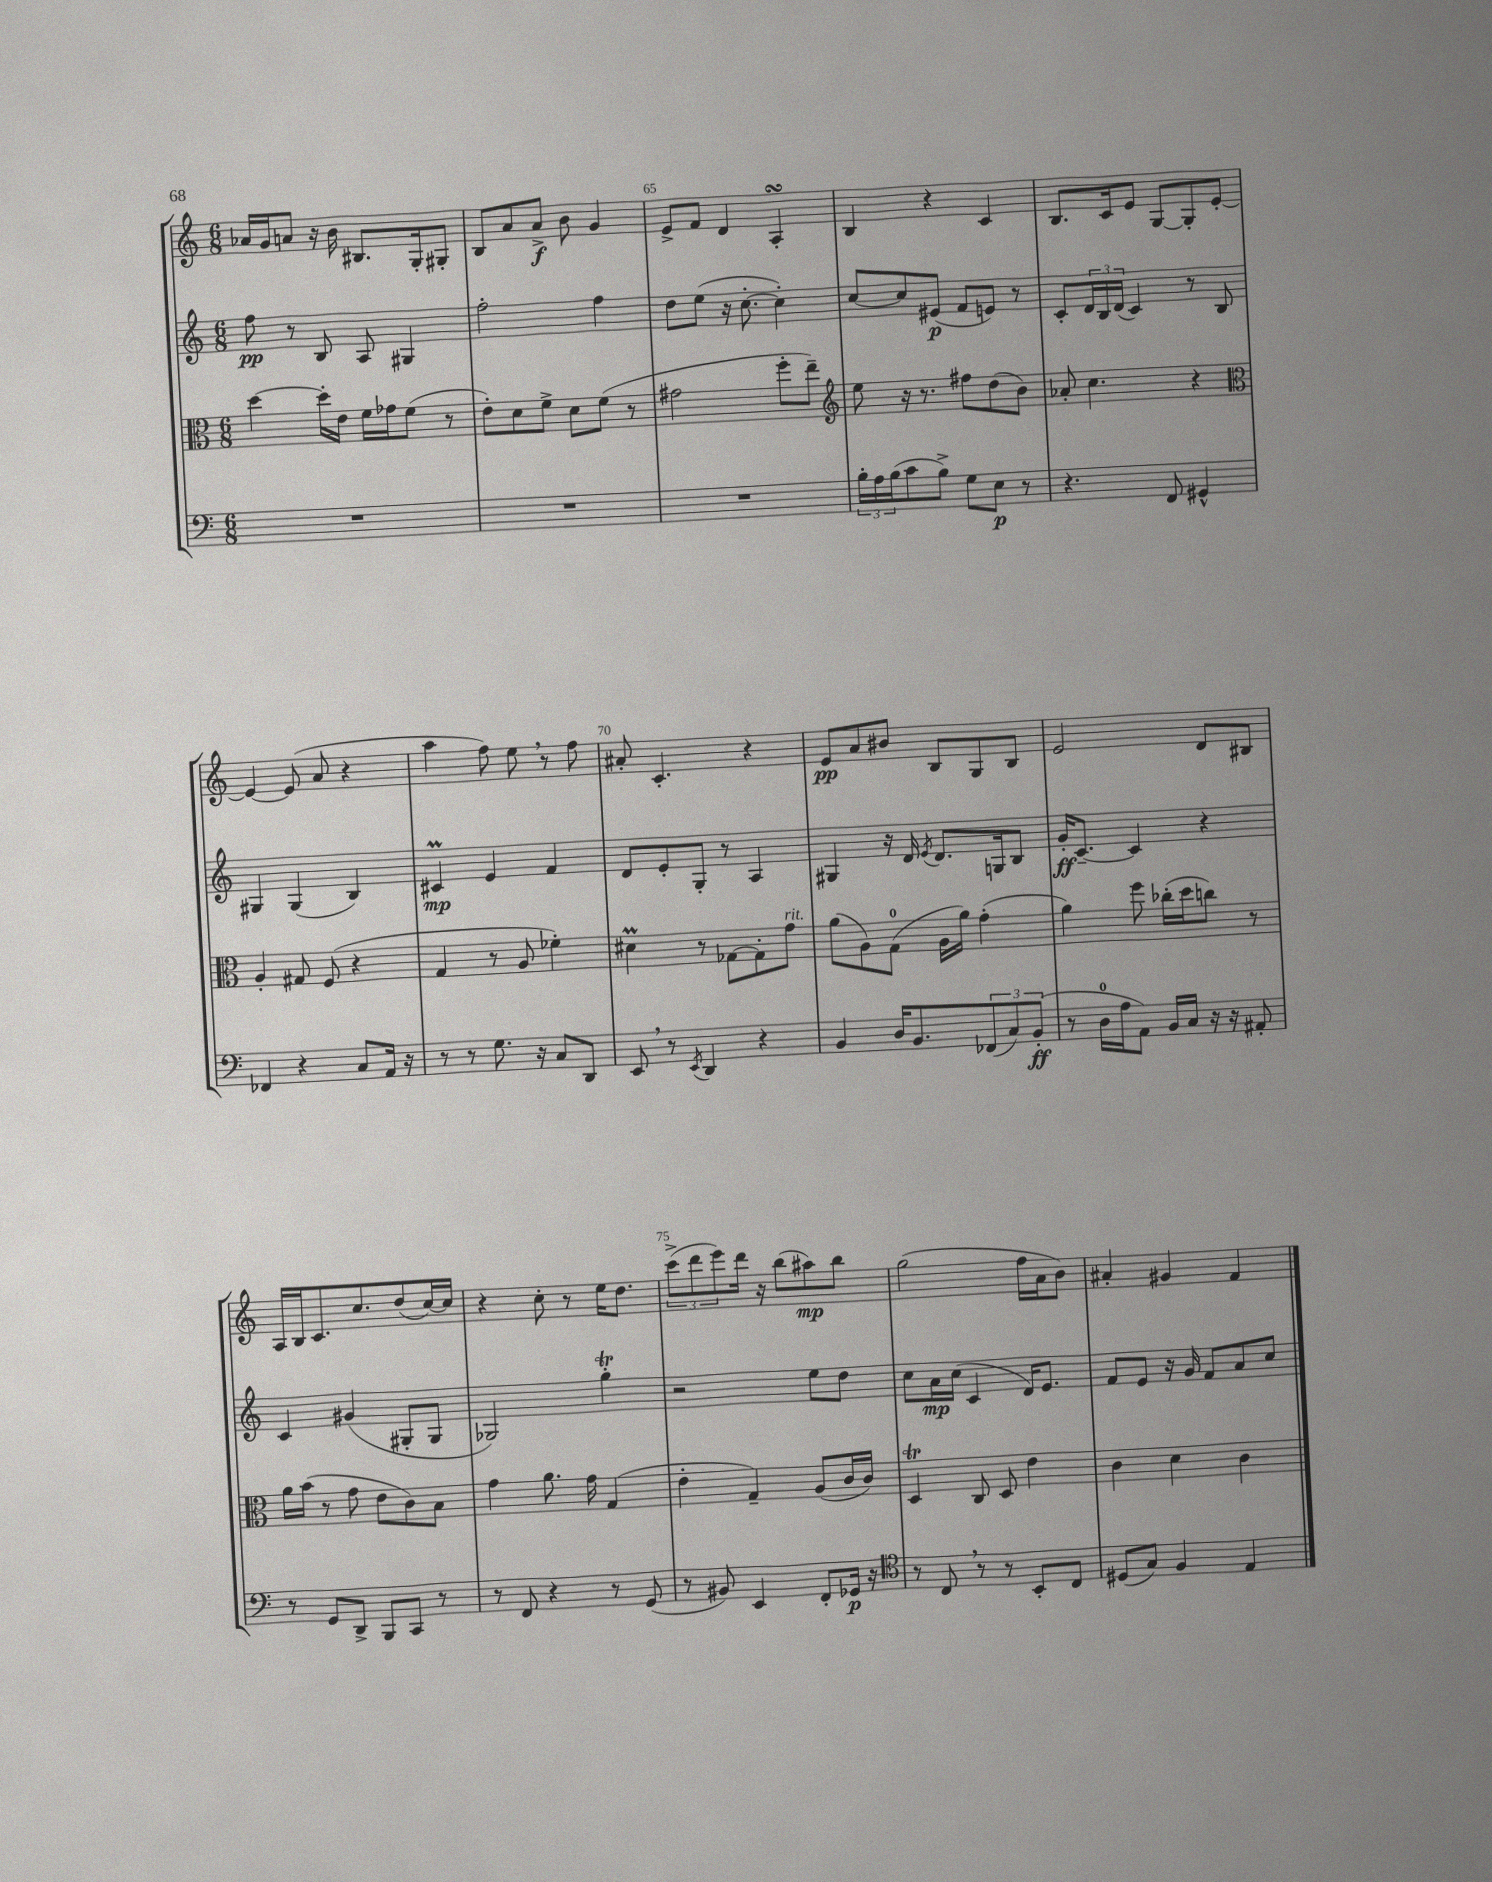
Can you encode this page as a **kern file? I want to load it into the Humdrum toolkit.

**kern	**kern	**kern	**kern
*staff4	*staff3	*staff2	*staff1
*clefF4	*clefC3	*clefG2	*clefG2
*k[]	*k[]	*k[]	*k[]
*M6/8	*M6/8	*M6/8	*M6/8
2.r	[4dd	8ff	16a-
.	.	.	16g
.	.	8r	8a
.	16dd']	8B	16r
.	16e	.	16b
.	16f	8A	8.B#
.	16g-	.	.
.	(8f	4G#	.
.	.	.	16G'
.	8r	.	8G#'
=	=	=	=
2.r	8e')	2ff'	8B
.	8d	.	8a
.	8f^	.	8a^
.	8d	.	8b
.	(8f	4ff	4g
.	8r	.	.
=	=	=	=
2.r	2g#	8dd	8e^
.	.	(8ee	8f
.	.	16r	4d
.	.	[8.cc'	.
.	8ff'	4cc'])	4A'
.	8ee~)	.	.
=	=	=	=
*	*clefG2	*	*
24B'	8ee	[8cc	4B
24A	.	.	.
(24B	.	.	.
8c	16r	8cc]	.
.	8.r	.	.
8B^)	.	(8e#	4r
8G	8ff#	8f	.
8E	(8dd	8e)	4c
8r	8b)	8r	.
=	=	=	=
4.r	8a-'	8c'	8.B
.	4.cc	24d	.
.	.	24B	.
.	.	.	16c
.	.	(24d	.
.	.	4c)	8e
8FF	.	.	[8G
4GG#^^	4r	8r	8G']
.	.	8B	[8e'
=	=	=	=
*	*clefC3	*	*
4FF-	4A'	4G#	4e_
4r	8G#	(4G#	(8e]
.	(8F	.	8a
8C	4r	4B)	4r
16AA	.	.	.
16r	.	.	.
=	=	=	=
8r	4G	4c#	4aa
8r	.	.	.
8.G	8r	4e	8ff)
.	8A	.	8ee
16r	.	.	.
8C	4f-')	4f	8r
8DD	.	.	8ff
=	=	=	=
8EE	4d#	8d	8a#'
8r	.	8e'	4.c'
8qEE	.	.	.
4DD	8r	8G'	.
.	[8G-	8r	.
4r	8G-']	4A	4r
.	8g	.	.
=	=	=	=
4BB	(8a	4G#	8e
.	8A)	.	8a
16D	(8G	16r	8b#
8.BB	.	16d	.
.	.	8qe	.
.	16A	8.d	8B
.	16a)	.	.
(12FF-	(4g'	.	8G
.	.	16G	.
12C)	.	.	.
.	.	8B	8B
(12BB'	.	.	.
=	=	=	=
8r	4a)	16g'	2e
.	.	[8.c~	.
16D	.	.	.
16A	.	.	.
8AA)	8ff	4c]	.
16BB	(16cc-'	.	.
16C	16dd	.	.
16r	8cc)	4r	8d
16r	.	.	.
8AA#'	8r	.	8B#
=	=	=	=
8r	16a	4c	16A
.	(16b	.	16B
8GG	8r	.	8.c
8DD^	8g	(4g#	.
.	.	.	8.cc
8BBB	8e	.	.
8CC	8c)	8G#'	(8dd
8r	8B	8G#	[16cc)
.	.	.	16cc]
=	=	=	=
8r	4g	2G-)	4r
8FF	.	.	.
4r	8.a	.	8cc'
.	.	.	8r
.	16g	.	.
8r	(4G	4gg'	16ee
.	.	.	8.dd
(8GG	.	.	.
=	=	=	=
8r	4e'	2r	(12ccc^
.	.	.	12ddd
8BB#)	.	.	.
.	.	.	12eee)
4EE	4G~)	.	16ddd
.	.	.	16r
.	.	.	(8bb
8FF'	(8A	8ee	8aa#)
16GG-	16c	8dd	8bb
16r	16c)	.	.
=	=	=	=
*clefC4	*	*	*
8r	4D	8cc	(2gg
8C	.	16a	.
.	.	(16cc	.
8r	8C	4c	.
8r	8D	.	.
8BB'	4e	16d)	16ff
.	.	8.e	16a
8C	.	.	8b)
=	=	=	=
(8D#	4c	8f	4a#'
8G)	.	8e	.
4F	4d	16r	4g#
.	.	16g	.
.	.	8f	.
4E	4c	8a	4f
.	.	8cc	.
==	==	==	==
*-	*-	*-	*-
